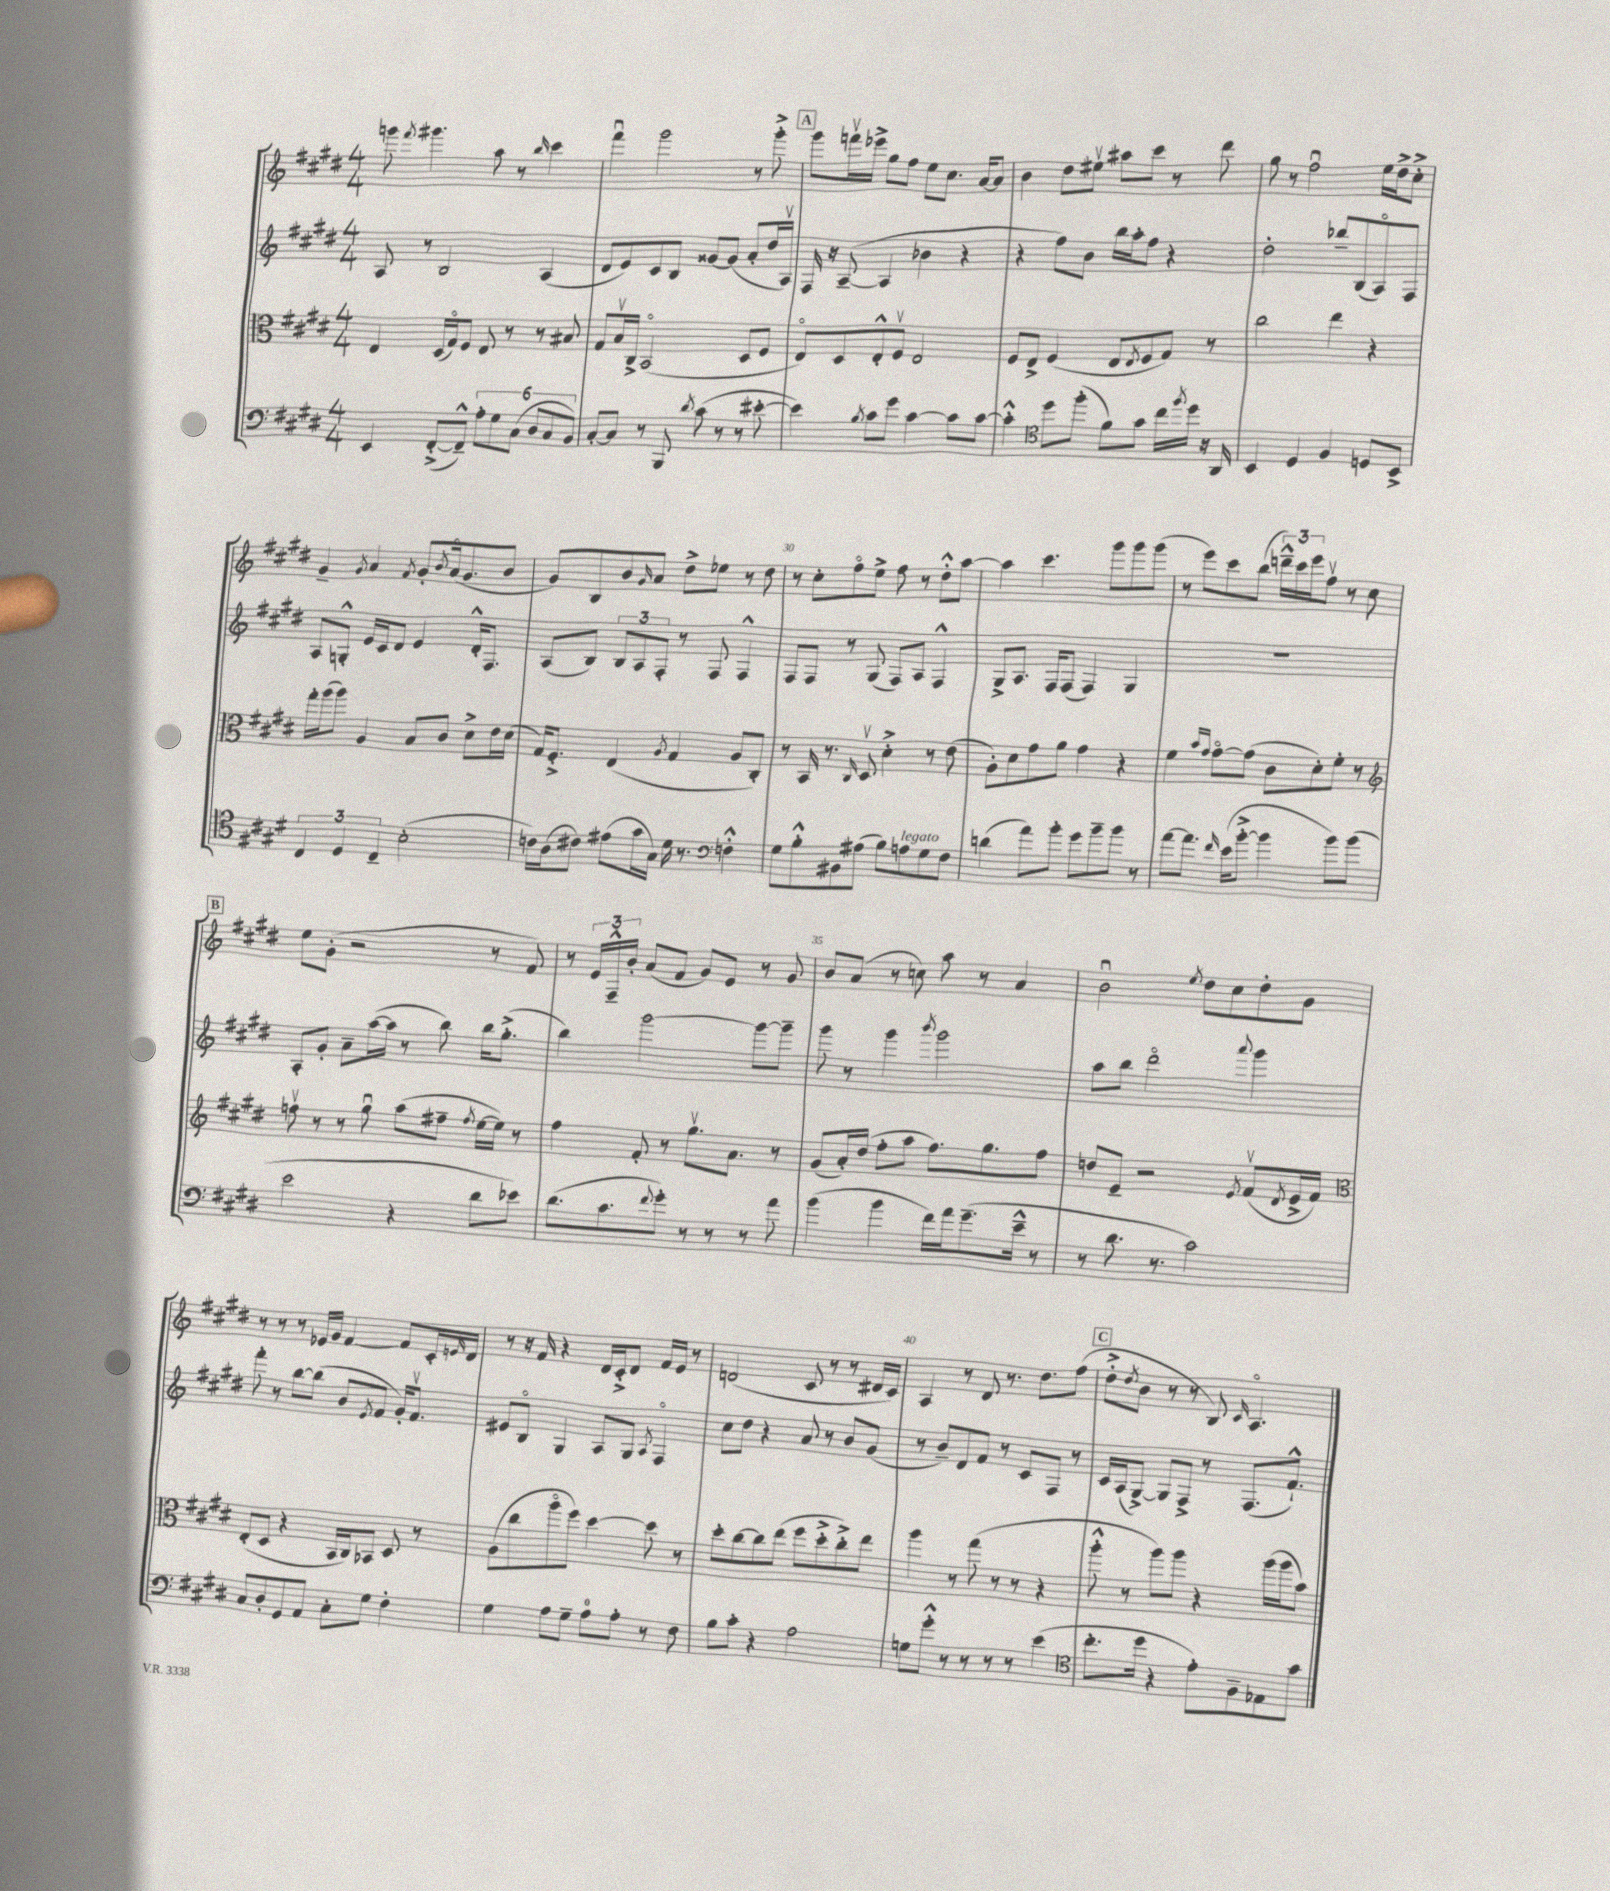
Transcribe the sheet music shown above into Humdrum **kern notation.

**kern	**kern	**kern	**kern
*part4	*part3	*part2	*part1
*staff4	*staff3	*staff2	*staff1
*clefF4	*clefC3	*clefG2	*clefG2
*k[f#c#g#d#]	*k[f#c#g#d#]	*k[f#c#g#d#]	*k[f#c#g#d#]
*M4/4	*M4/4	*M4/4	*M4/4
=23	=23	=23	=23
4EE/	4E/	8A/	8gggn\
.	.	.	8qfff#/
.	.	8r	4.ggg#X\
([8FF#'^/L	(16D#/LL	2B/	.
.	16G#/J)	.	.
8FF#~^^/J])	8F#/J	.	.
12A'\L	8E/	.	8aa\
12G#\	.	.	.
.	8r	.	8r
(12C#\J	.	.	.
.	.	.	16qqbb/
12D#/L	8r	(4A/	4ccc#\
12C#/	.	.	.
.	8B#X/	.	.
12BB/J)	.	.	.
=24	=24	=24	=24
[8C#'/L	8G#/L	8d#/L	4fff#u\
8C#/J]	16Bv/L	8e/)	.
.	16C#^/JJ	.	.
8r	(2BB/	8c#/	2ggg#\
8BBB/	.	8B/J	.
8qd#/	.	.	.
(8c#\	.	[8g##X/L	.
8r	.	(8g##/J]	.
8r	8D#/L	8a'/L	8r
[8e#X'\	8F#/J	16dd#/L	8ggg#'^\
.	.	16Av/JJ)	.
!!LO:REH:place=s1:t=A
=25	=25	=25	=25
4e#\])	8E/L)	16F#/	8ggg#\L
.	.	16r	.
.	8D#/	([8A~/	16fffnv\L
.	.	.	16eee-X^\JJ
8qB/	.	.	.
8c#\L	8E'^^/	4A/]	8gg#\L
8g#\J	8F#v/J	.	8ff#\J
[4c#\	2E/	4b-X\	8ee\L
.	.	.	8.cc#\J
8c#\L]	.	4r	.
.	.	.	[16a/KL
[8c#\J	.	.	8a/J]
=26	=26	=26	=26
4c#'^^\]	8F#/L	4r	4b\
.	8E^/J	.	.
*clefC4	*	*	*
8dd#\L	(4F#/	8ff#\L)	8dd#\L
(8ff#'\J	.	8b\J	8ee#Xv\J
8f#\L)	8E/L	16bb\LL	8aa#X\L
.	.	16aa'\J	.
.	8qE/	.	.
8g#\J	8F#/	8ff#\J	8ccc#\J
16cc#\LL	8G#/J)	4r	8r
8qff#/	.	.	.
16dd#\JJ	.	.	.
16r	8r	.	8ddd#\
16AA/	.	.	.
=27	=27	=27	=27
4BB/	2cc#\	2dd#'\	8gg#\
.	.	.	8r
4D#/	.	.	2ff#u\
4F#/	4ee\	8bb-X~/L	.
.	.	(8B/	.
8Dn/L	4r	8A/)	16ee\LL
.	.	.	16dd#^\J
8BB^/J	.	8F#/J	8cc#'^\J
!!LO:LB:g=z
=28	=28	=28	=28
6C#/	16gg#'\LL	8A/L	4g#~/
.	(16aa\J	.	.
.	8aa\J)	8Gn'^^/J	.
6D#/	.	.	.
.	.	.	8qg#/
.	4A/	16e/LL	4a/
.	.	16c#/J	.
6C#~/	.	.	.
.	.	8d#/J	.
.	.	.	8qf#/
(2B'\	8B/L	4e/	8g#'/L
.	.	.	8qb/
.	8c#/J	.	(16a/k
.	.	.	8.g#/
.	8d#^\L	16d#'^^/KL	.
.	.	8.F#/J	.
.	16e\L	.	8b/J
.	(16d#\JJ	.	.
=29	=29	=29	=29
16cn\LL)	16G#/KL)	(8A/L	8g#/L)
(16A\J	8.F#'^/J	.	.
8c#X\J)	.	8B/J)	8B/
(8e#X\L	(4E/	12B/L	8b/
.	.	12A/	.
.	.	.	16qqg#/
16g#\L	.	.	8a/J
.	.	12F#'/J	.
16G#\JJ)	.	.	.
.	8qA/	.	.
16d#\	4G#/	8r	8dd#^\L
8.r	.	.	.
.	.	8F#/	8ee-X\J
*clefF4	*	*	*
4Fn'^^\	8A/L	4F#^^/	8r
.	8C#'/J)	.	8dd#\
=30	=30	=30	=30
8G#\L	8r	8F#/L	8r
8B'^^\	16BB/	8F#/J	8cc#'\L
.	8.r	.	.
8BB#X\	.	8r	8ff#\
.	16qqC#/	.	.
(8A#X\J	8D#v/	(8G#/	8ee^\J
8B\L)	4d#'^\	8F#/L)	8ff#\
!LO:TX:a:i:t=legato	!	!	!
8An\	.	8A/J	8r
8G#\	8r	4F#^^/	8dd#'^^\L
8F#\J	(8e\	.	[8aa\J
=31	=31	=31	=31
(4dn\	8A'\L)	8G#^/L	4aa\]
.	8d#\	8.A/J	.
8a\L)	8g#\	.	4.ccc#\
.	.	16F#/KL	.
8b'\J	8a\J	(8F#/J	.
8g#\L	4g#\	4F#/)	.
8b~\	.	.	8ggg#\L
8b\J	4r	4G#/	8ggg#\
8r	.	.	(8ggg#\J
=32	=32	=32	=32
[8a\L	4f#\	1r	8r
8.a\J]	.	.	8eee\L)
.	16qqb/LL	.	.
.	16qqg#/JJ	.	.
.	[8g#\L	.	8ccc#\
16qqf#/	.	.	.
(16e\KL	.	.	.
[8b'^\J	(8g#\J]	.	(8bb\J
4b\]	8c#\L	.	24dddn~^^\LL)
.	.	.	24ccc#\
.	.	.	24eee\J
.	8d#'\)	.	8ff#v\J
8b\L)	8f#'\J	.	8r
(8b\J	8r	.	8cc#\
!!LO:LB:g=z
!!LO:REH:place=s1:t=B
=33	=33	=33	=33
*	*clefG2	*	*
2e\	8ffnv\	8A'/L	8ee\L
.	8r	8g#'/J	(8g#'\J
.	8r	8a~\L	2r
.	8gg#u\	([16aa\L	.
.	.	16aa\JJ]	.
4r	(8aa\L	8r	.
.	8ff#X~\J	8bb\)	.
.	8qff#/	.	.
8d#\L	[16ee\LL	16bb\KL	8r
.	16ee\JJ])	(8.gg#'^\J	.
8e-X\J)	8r	.	8f#/)
=34	=34	=34	=34
(8.d#\L	4ff#\	4bb\)	8r
.	.	.	24e/LL
.	.	.	24F#~^^/
8.c#\	.	.	.
.	.	.	24b'/JJ
.	8f#'/	[2ggg#\	(8a/L
8qqf#/	.	.	.
8g#'\J)	8r	.	8f#/J
8r	8.gg#v\L	.	8g#/L)
8r	.	.	8e/J
.	8.a\J	.	.
8r	.	8ggg#\L_	8r
8a\	8r	8ggg#~\J]	8g#/
=35	=35	=35	=35
(4b\	(8g#/L	8ggg#\	8b/L
.	16a'/L)	8r	(8a/J
.	(16dd#/JJ	.	.
4b\	8ff#'\L	4ggg#\	8r
.	8aa\J	.	8ccn\)
.	.	8qbbb/	.
16f#\LL)	8.ff#\L)	2ggg#\	8aa\
16a\J	.	.	.
(8.g#~\	.	.	8r
.	8.gg#\	.	.
.	.	.	4a/
16e~^^\Jk	.	.	.
8r	8ff#\J	.	.
=36	=36	=36	=36
8r	8ddn/L	8aa\L	2bu\
8.d#\	8e~/J	8bb\J	.
.	2r	2ddd#\	.
8.r	.	.	.
.	.	.	8qee/
2c#\)	.	.	8dd#\L
.	.	.	8cc#\
.	8qe/	8qqaaa/	.
.	(8f#v/L	4ggg#\	8dd#'\
.	8qd#/	.	.
.	16e^/L	.	8g#\J
.	16f#/JJ)	.	.
!!LO:LB:g=z
=37	=37	=37	=37
*	*clefC3	*	*
8C#/L	(8E'/L	8fff#'\	8r
8D#'/	8D#/J	8r	8r
8GG#/	4r	[8bb\L	8r
8AA/J	.	(8bb\J]	16e-X/LL
.	.	.	16g#/JJ
8C#'\L	16BB/LL	8b/L	[4f#/
.	16C#/J)	.	.
.	.	8qe/	.
8G#\J	8BB-X/J	8f#/J	.
4F#'\	8D#/	16g#'/KL)	8f#/L]
.	.	8.f#v/J	.
.	8r	.	16c#'/L
.	.	.	16qqen/
.	.	.	16d#/JJ
=38	=38	=38	=38
4G#\	(8A\L	8e#X/L	8r
.	8cc#\	8B/J	16r
.	.	.	16f#/
8A\L	8aa\	4G#/	4r
8G#~\J	8ff#\J)	.	.
8A\L	[4dd#\	8A/L	16d#/LL
.	.	.	16c#'^/J
8A'\J	.	8G#/J	8d#/J
.	.	8qA/	.
8r	8dd#\]	4F#/	16f#/LL
.	.	.	16e/JJ
8F#\	8r	.	8r
=39	=39	=39	=39
8B\L	8dd#'\L	8cc#\L	(2dn/
8c#'\J	[8cc#\	8dd#\J	.
4r	8cc#\]	4r	.
.	(8ee\J	.	.
2A\	8ff#\L	8a/	8c#/
.	8dd#'^\	8r	8r
.	8cc#'^\)	8b/L	8r
.	8ee\J	(8g#/J	16d#X/LL
.	.	.	16c#/JJ)
=40	=40	=40	=40
8Gn\L	4aa\	8r	4A/
8g#'^^\J	.	8b~/L)	.
8r	8r	8d#/	8r
8r	(8gg#\	8f#/J	8d#/
8r	8r	8r	8.r
8r	8r	8c#/L	.
.	.	.	8.dd#\L
(4e\	4r	8F#/J	.
.	.	8r	(8ff#\J
!!LO:REH:place=s1:t=C
=41	=41	=41	=41
*clefC4	*	*	*
8.cc#'\L	8aa'^^\	16c#/LL	8dd#'^\L
.	.	(16A/J	.
.	.	.	8qdd#/
.	8r	[8G#^/J)	8b\J
16dd#\Jk	.	.	.
4r	8aa\L)	8G#/L]	8r
.	8aa\J	8F#^/J	8r
8e'\L)	4r	8r	8B/)
.	.	.	16qqc#/
8F#~\	.	(8.F#/L	4.A/
8E-X\	(16aa\LL	.	.
.	16aa\J	8.f#`^^/J)	.
8g#\J	8b\J)	.	.
==	==	==	==
*-	*-	*-	*-
